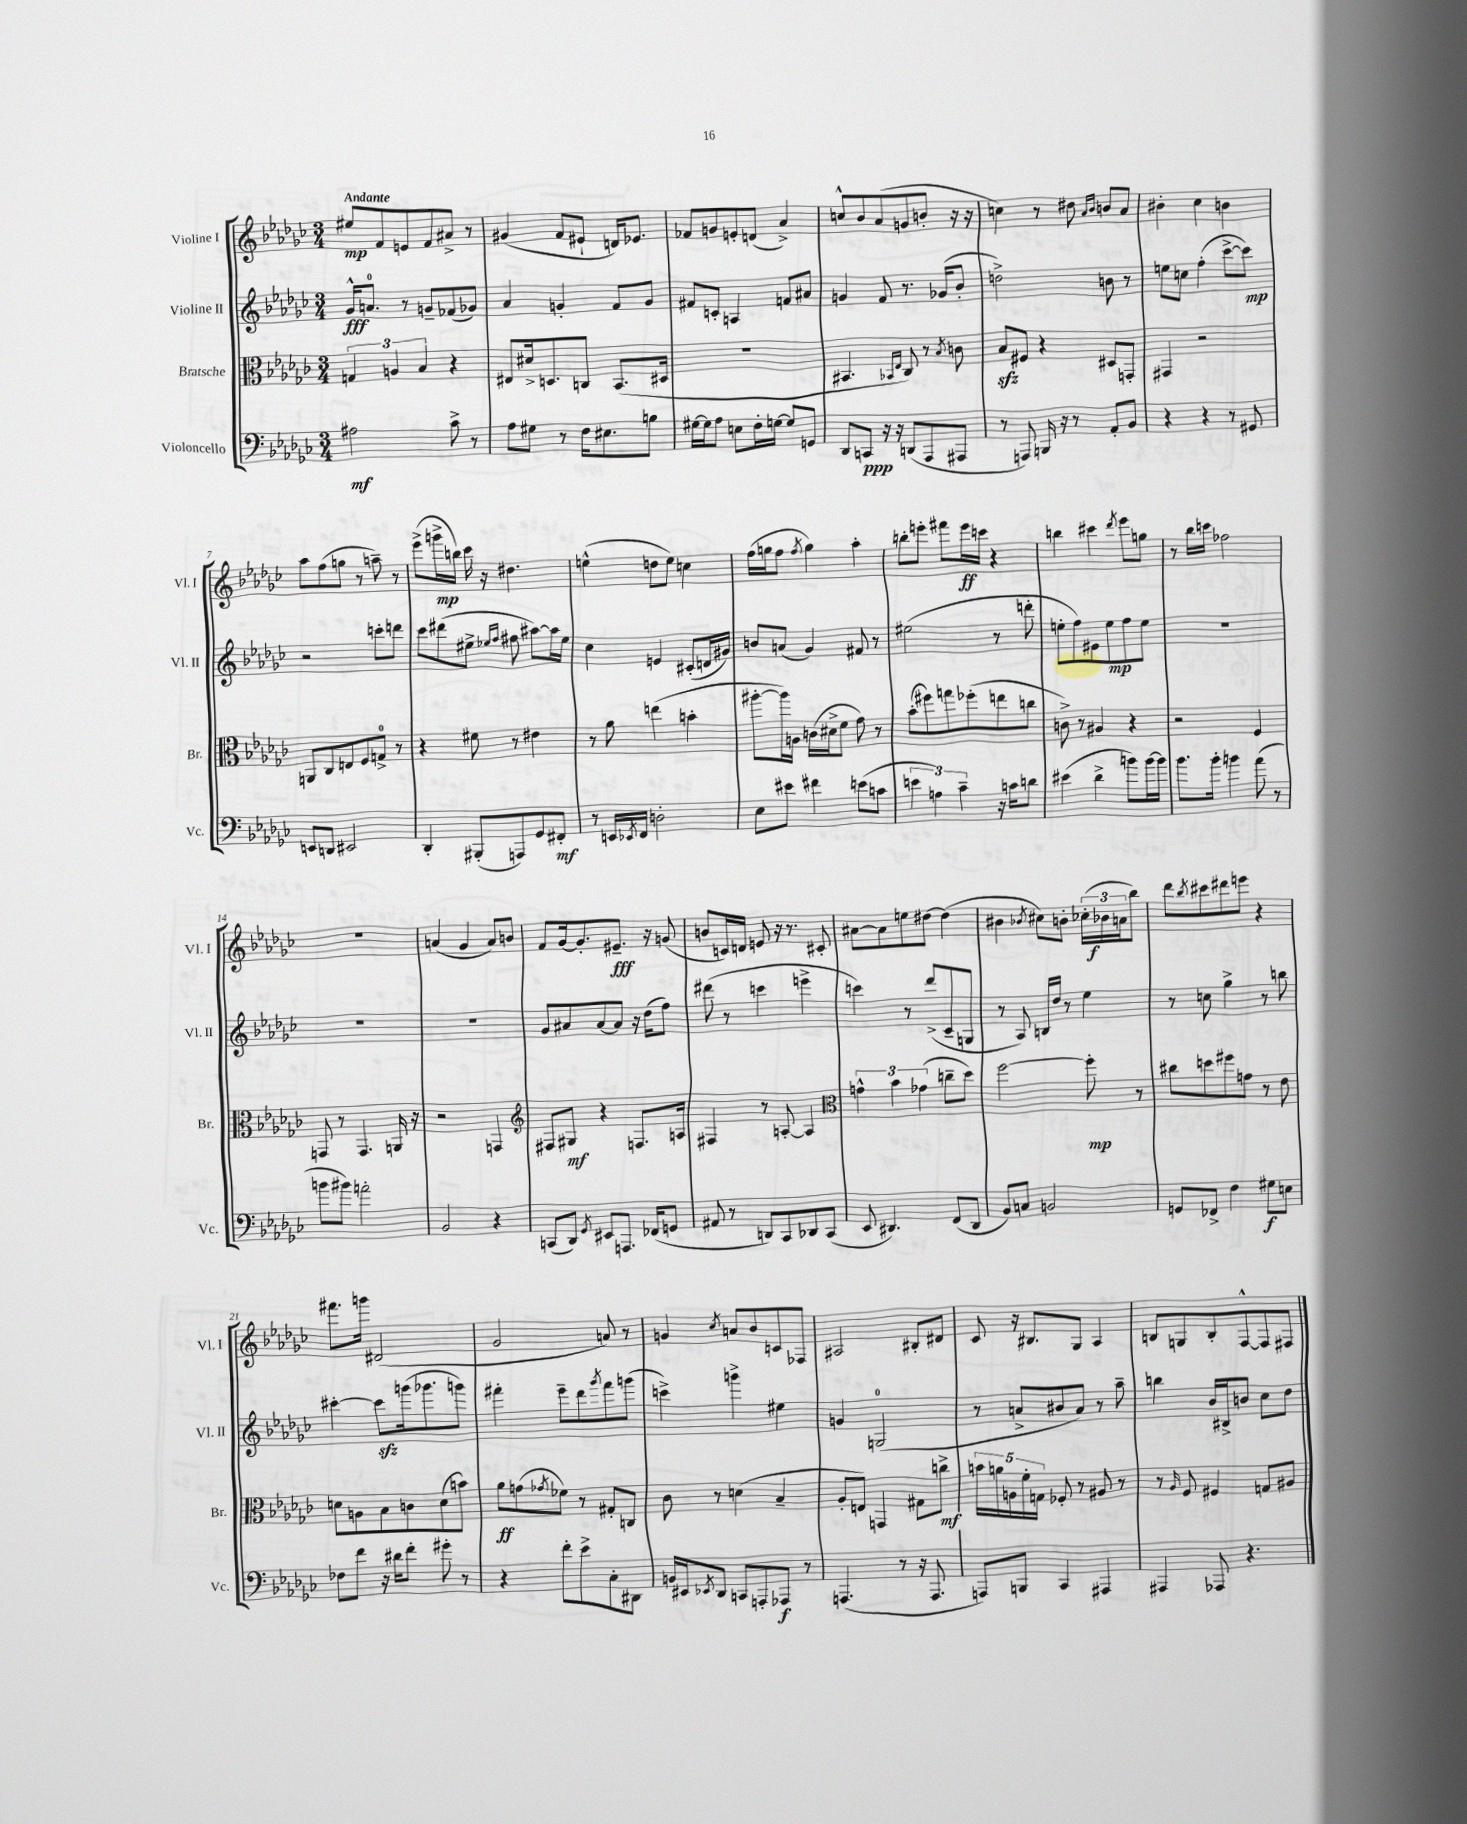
<<
\new StaffGroup <<
\new Staff = "s0" \with { instrumentName = "Violine I" shortInstrumentName = "Vl. I" } {
    \clef treble \key ges \major \numericTimeSignature \time 3/4 \tempo "Andante"
    eis''8\mp f'8 e'8 f'8 ais'8-> r8 |
    gis'4( f'8 eis'8-! d'16) ees'8. |
    fes'8 g'8 e'8-. d'8( aes'4->) |
    c''8-^ bes'8 aes'8( g'8 b'8-. r16 r16 |
    c''4) r8 dis''8 \grace { aes'16 bes'16 } b'8 aes'8 |
    bis'4-. ces''4 b'4 |
    aes''8 f''8( g''8 r8 a''8--) r8 |
    ees'''8->( g'''16->\mp b''16) ces'''16 r16 dis''4. |
    e''4-^( d''8 e''8) c''4 |
    f''16( g''16 f''8 \acciaccatura { f''8 } g''4) aes''4-. |
    b''8-. e'''8-. fis'''8 e'''16\ff c'''16 r4 |
    b''4 cis'''4 \acciaccatura { des'''8 } ees'''8 g''8 |
    r8 bes''16 c'''16 fes''2 |
    R2. |
    a'4( ges'4 a'8) b'8 |
    f'8 ges'16~ ges'8.-. eis'8.--\fff r16 g'8( |
    b'8 c'16) d'16 e'8 r16 r8. cis'8-. |
    ais'8~ ais'8 e''8 dis''8~ dis''4( |
    bis'4 \acciaccatura { bes'8 } cis''8) b'8-. \tuplet 3/2 { ces''16-.( bes'16\f a'16 } bes''8) |
    des'''8 \acciaccatura { bes''8 } cis'''8 dis'''8 e'''8 r4 |
    fis'''8. g'''16 dis'2( |
    ges'2 a'8) r8 |
    g'4 \acciaccatura { ces''8 } a'8 bes'8 c'8 fes8 |
    ais2 bis8-. dis'8 |
    ces'8 r16 bis8. ges8 aes4 |
    b8 g8 b8-. f8~-^ f8 fis8 \bar "|." |
}
\new Staff = "s1" \with { instrumentName = "Violine II" shortInstrumentName = "Vl. II" } {
    \clef treble \key ges \major \numericTimeSignature \time 3/4
    ges'16-^\fff a'8.-0 r8 g'8-- fes'8( ges'8) |
    aes'4 g'4-. f'8 g'8 |
    fis'8 c'8-. a4 f'8 ais'8 |
    g'4 f'8 r8. ges'16( bes'8-. |
    d''2->) b'8 r8 |
    e''8 c''8 f''4-.( ces'''8~-> ces'''8\mp) |
    r2 c'''8-. d'''8 |
    ces'''8 dis'''8( eis''8-> \grace { ees''16 f''16 } fis''8 ais''8~) ais''16 ees''16 |
    ces''4 e'4 cis'8-.( d'16 gis'16) |
    b'8 a'8( ges'4) fis'8 r8 |
    eis''2( r8 d'''8-. |
    e''8-. f''8) eis'8 e''8\mp f''8 e''8 |
    R2. |
    R2. |
    R2. |
    ges'8 ais'8 ais'8~ ais'8 r16 des''16( f''8) |
    dis'''8( r8 c'''4 e'''4-> |
    c'''4) r8 des'''8->( ces'8-- g8 |
    r8 aes8) b16 des''16 r8 ees''4 |
    r8 c''8 ges''4-> r8 b''8 |
    cis'''4~-. cis'''8\sfz g'''16( ges'''8. g'''8) |
    fis'''4-. ees'''8-- des'''8 \acciaccatura { ges'''8 } fis'''8 g'''8( |
    c'''4->) g'''4-> eis''4 |
    g'4 g2-0( |
    r8 a'8-> bis'8 a'8) r8 aes''8-- |
    b''4 bes'16 bis16-> b'8 ces''8 des''8 \bar "|." |
}
\new Staff = "s2" \with { instrumentName = "Bratsche" shortInstrumentName = "Br." } {
    \clef alto \key ges \major \numericTimeSignature \time 3/4
    \tuplet 3/2 { g4 a4 bes4 } r4 |
    eis8 dis'16-> d8. c8 bes,8.( dis16 |
    R2. |
    bis,4. \grace { bes,16 ees16 } ces8) r8 \acciaccatura { bes8 } c'8 |
    bes8\sfz fis8 r4 dis8 g,8-. |
    gis,4 r2 |
    a,8 ces8 e8 f8 g8-0-> r8 |
    r4 fis'8 r8 eis'4 |
    r8 aes'8 e''4( b'4-. |
    ais''8~-. ais''16) a16 c'16( dis'16-> f'8 ges'8) r8 |
    bes'8-.( fis''8) g''8 fes''8-.( e''8 c''8 |
    c'8->) r8 ais4 r4 |
    r2 f4 |
    g,8 r8 g,4. a,16 r16 |
    r2 g,4 |
    \clef treble fis8 gis8\mf r4 f8. a16 |
    fis4 r8 a8~-. a4 |
    \clef alto \tuplet 3/2 { g'4-^ bes'4 ges'4( } c''8-- des''8) |
    f''2~ f''8-.\mp r8 |
    cis''8 d''8 fis''8 g'8 r8 ees'8 |
    d'8 a8 bes8 c'8 d'8( b'8) |
    aes'8\ff g'8( \acciaccatura { ges'8 } fes'8) r8 gis8-. c8 |
    ces'8 r8 d'4( bes4-- |
    aes8-. e8) g,4 gis8 c''8->\mf |
    \tuplet 5/4 { b'16 a'16 a16 f'16-. g16 } fes8-. r8 ais8 r8 |
    r8 \grace { aes16 } f8 fis4 g8 ais8 \bar "|." |
}
\new Staff = "s3" \with { instrumentName = "Violoncello" shortInstrumentName = "Vc." } {
    \clef bass \key ges \major \numericTimeSignature \time 3/4
    ais2\mf ces'8-> r8 |
    aes8 gis8 r8 f16 eis8. b8 |
    gis16~ gis16 aes8 e8 f16-. g16~ g8 g,8 |
    des,8 c,8\ppp r16 r16 d,8( aes,,8 ais,,8 |
    r8 a,,8) b,,16 r16 r8 aes,8-. bes,8 |
    r4 r4 r8 gis,8 |
    e,8 d,8 eis,2 |
    des,4-. bis,,8-.( a,,8) ges,8 fis,8-.\mf |
    r8 e,16 \acciaccatura { ees,8 } f,16 d2-. |
    ees8 eis'8 fis'4 e'8( c'8 |
    \tuplet 3/2 { e'4 a4) ces'4-- } r16 c'16 d'8 |
    eis'4( des'4-> b'8) b'16~ b'16 |
    bes'8. bes'16-. b'4 aes'8( r8 |
    b'8 bis'8) a'2-. |
    bes,2 r4 |
    c,8( des,8) \acciaccatura { ges,8 } eis,8 a,,8. fes,16( g,8 |
    ais,8 r8 d,8) ces,8 des,8 ces,8( |
    ees,8 dis,4.) f,8( dis,8 |
    bes,8) c8 b,2 |
    g,8 fes,8-> f4 gis8\f e8 |
    fes8 f'8 r16 dis'16 f'8-. gis'8-. r8 |
    r4 f'8-. ees'8-> ces8-. dis,8 |
    b,16 eis,16 \acciaccatura { ees,8 } des,8 c,8 a,,8-. aes,,8\f r8 |
    a,,4.( r8 r16 a,,8. |
    a,,8) b,,8 ces,4 ais,,4 |
    ais,,4 aes,,8 r4. \bar "|." |
}
>>
>>
